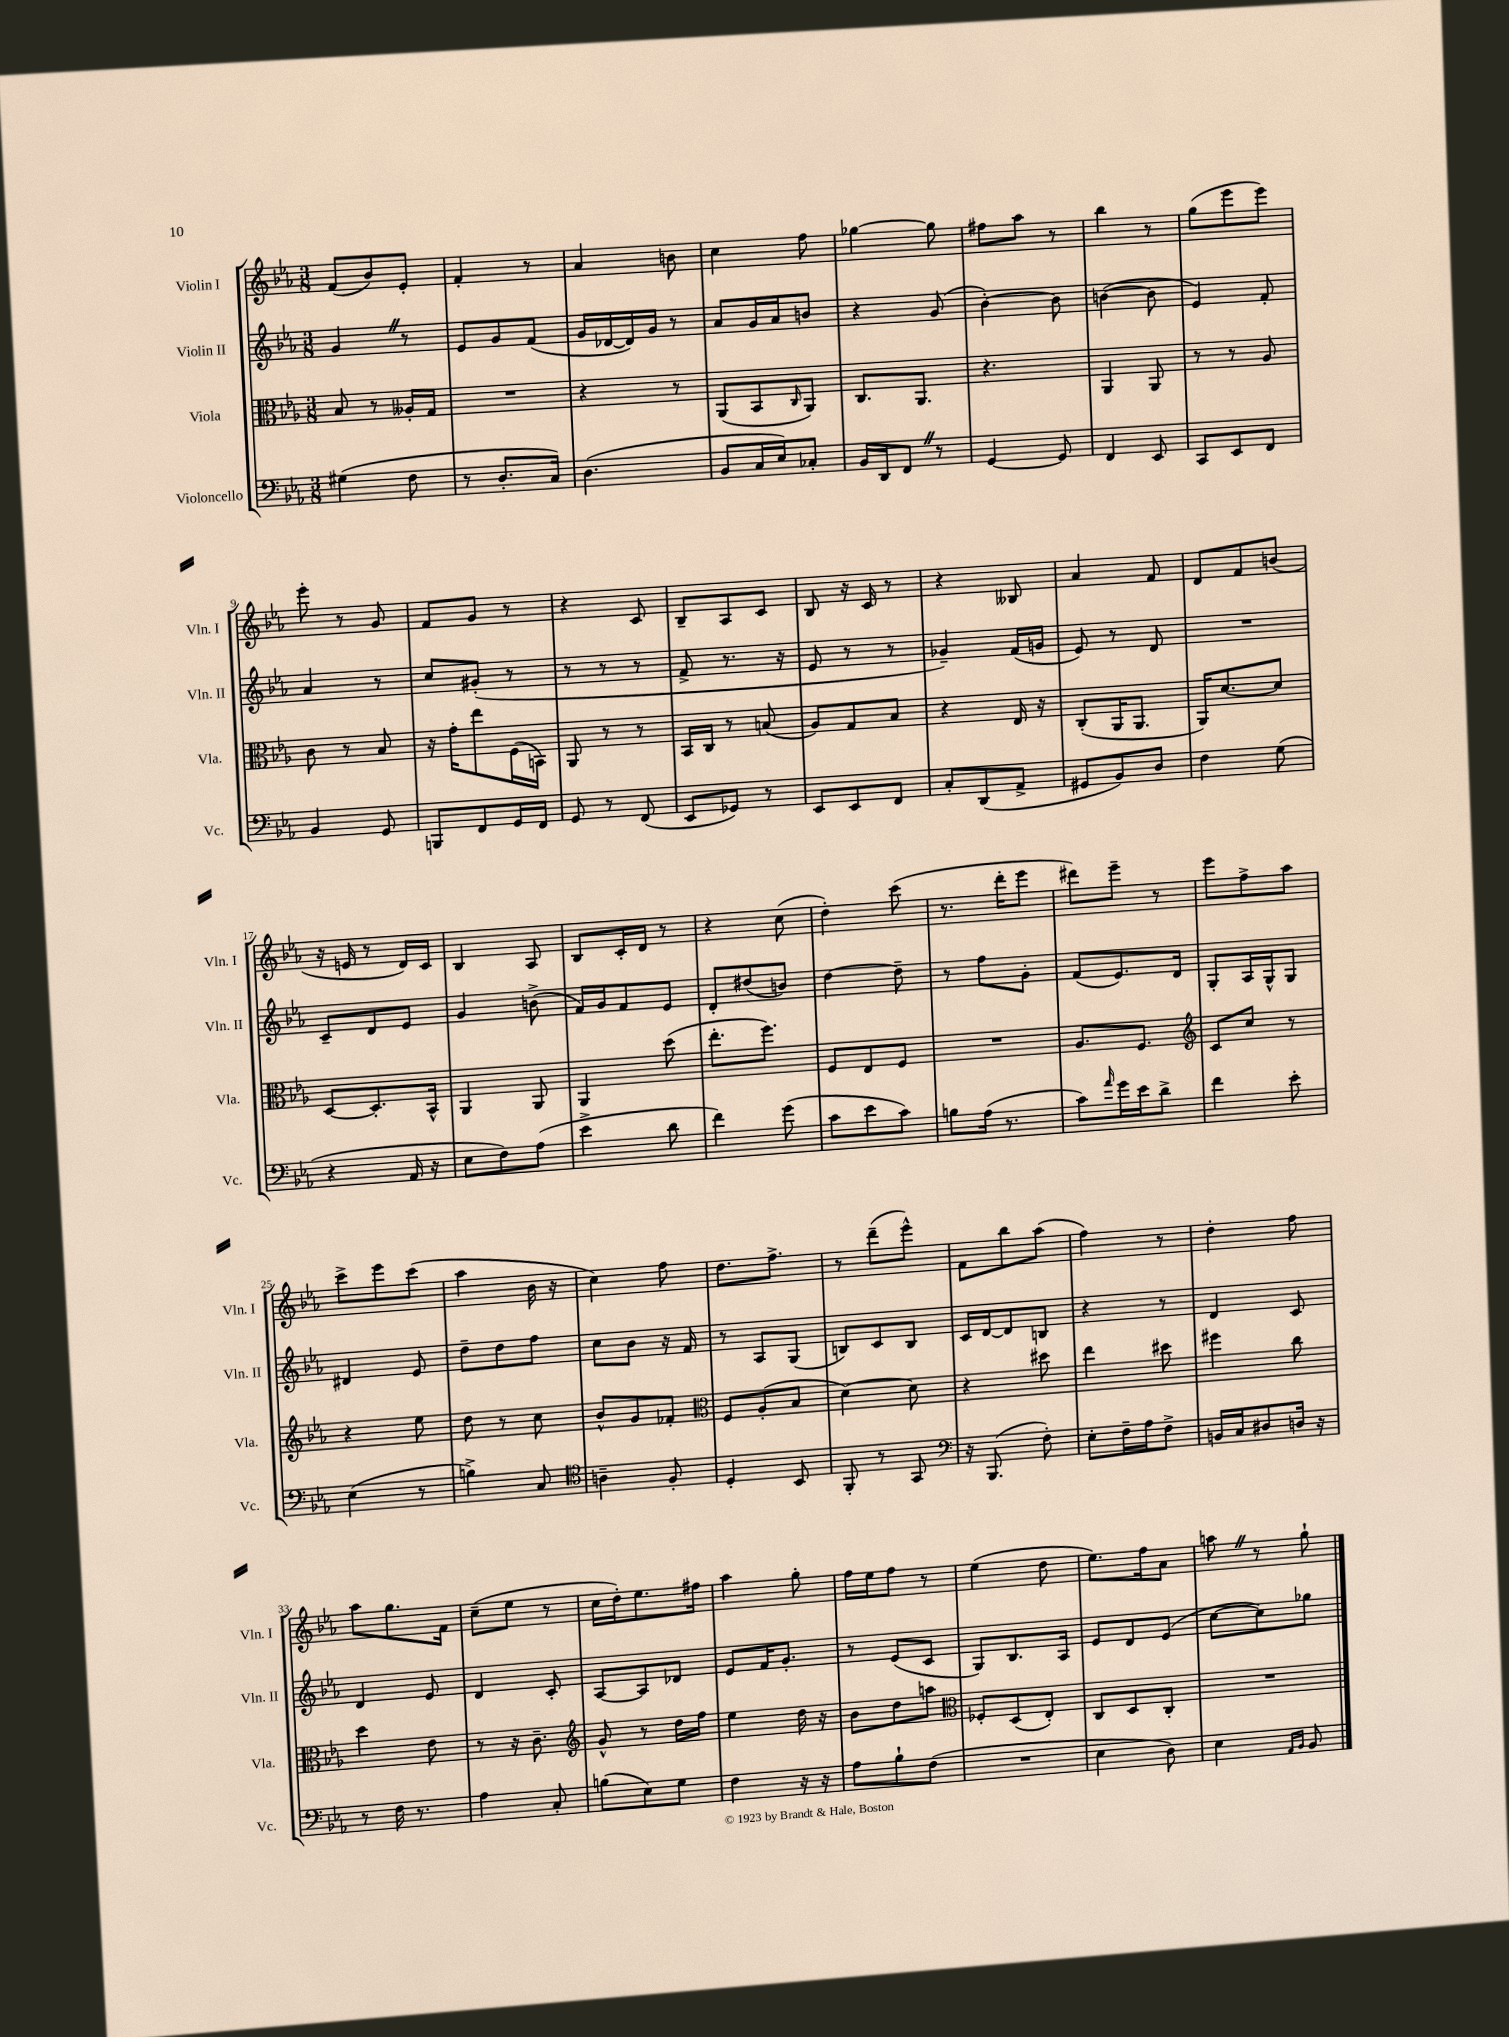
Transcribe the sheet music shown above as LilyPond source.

<<
\new StaffGroup <<
\new Staff = "s0" \with { instrumentName = "Violin I" shortInstrumentName = "Vln. I" } {
    \clef treble \key ees \major \numericTimeSignature \time 3/8
    f'8( bes'8) ees'8-. |
    f'4-. r8 |
    aes'4 b'8 |
    c''4 f''8 |
    ges''4~ ges''8 |
    fis''8 aes''8 r8 |
    bes''4 r8 |
    g''8( ees'''8 ees'''8) |
    ees'''8-. r8 g'8 |
    f'8 g'8 r8 |
    r4 c'8 |
    bes8-- aes8 c'8 |
    bes8 r16 c'16 r8 |
    r4 beses8 |
    aes'4 f'8 |
    d'8 f'8 b'8( |
    r16 e'16 r8 d'16) c'16 |
    bes4 aes8 |
    bes8 c'16-. d'16 r8 |
    r4 c''8( |
    d''4-.) c'''8( |
    r8. d'''16-. ees'''8 |
    dis'''8) ees'''8-- r8 |
    ees'''8 f''8-> aes''8 |
    c'''8-> ees'''8 c'''8( |
    aes''4 bes'16 r16 |
    c''4) f''8 |
    d''8. f''8.-> |
    r8 d'''8--( ees'''8-^) |
    f'8 bes''8 aes''8( |
    f''4) r8 |
    d''4-. f''8 |
    aes''8 g''8. f'16 |
    c''8--( ees''8 r8 |
    c''16 d''16-.) ees''8. fis''16 |
    aes''4 g''8-. |
    f''16 ees''16 f''8 r8 |
    ees''4( d''8 |
    ees''8.) f''16 aes'8 |
    a''8 \once \override BreathingSign.text = \markup { \musicglyph "scripts.caesura.straight" } \breathe r8 g''8-! \bar "|." |
}
\new Staff = "s1" \with { instrumentName = "Violin II" shortInstrumentName = "Vln. II" } {
    \clef treble \key ees \major \numericTimeSignature \time 3/8
    g'4 \once \override BreathingSign.text = \markup { \musicglyph "scripts.caesura.straight" } \breathe r8 |
    ees'8 g'8 f'8( |
    g'16 des'16~ des'16) g'16 r8 |
    aes'8 g'16 aes'16 b'8 |
    r4 g'8( |
    bes'4~-.) bes'8 |
    b'4~( b'8 |
    ees'4) f'8-. |
    aes'4 r8 |
    c''8 gis'8-.( r8 |
    r8 r8 r8 |
    f'8-> r8. r16 |
    ees'8 r8 r8 |
    ges'4--) f'16( g'16 |
    ees'8) r8 d'8 |
    R4. |
    c'8-- d'8 ees'8 |
    g'4 b'8->( |
    f'16) g'16 f'8 ees'8 |
    d'8-. dis''8( b'8) |
    d''4~ d''8-- |
    r8 f''8 g'8-. |
    f'8( ees'8.) d'16 |
    g8-. aes16 g16-^ g8 |
    dis'4 ees'8 |
    d''8-- d''8 f''8 |
    c''8 bes'8 r16 f'16 |
    r8 aes8 g8( |
    b8) c'8 b8 |
    c'16 d'16~ d'8 b8 |
    r4 r8 |
    d'4 c'8 |
    d'4 ees'8 |
    d'4 c'8-. |
    aes8~ aes8 des'8 |
    ees'8 f'16 g'8.-. |
    r8 ees'8( c'8 |
    g8) bes8. aes16 |
    ees'8 d'8 ees'8( |
    c''8~ c''8) ges''8 \bar "|." |
}
\new Staff = "s2" \with { instrumentName = "Viola" shortInstrumentName = "Vla." } {
    \clef alto \key ees \major \numericTimeSignature \time 3/8
    bes8 r8 aeses16-. g16 |
    R4. |
    r4 r8 |
    aes,8( bes,8 \grace { c16 } aes,8) |
    c8. aes,8. |
    r4. |
    aes,4 aes,8 |
    r8 r8 aes8 |
    c'8 r8 bes8 |
    r16 g'16-. ees''8 f16( b,16) |
    aes,8 r8 r8 |
    bes,16 c16 r8 b8( |
    aes8) g8 bes8 |
    r4 ees16 r16 |
    c8-.( aes,16 aes,8. |
    aes,16) d'8.~ d'8 |
    d8~ d8.-. bes,16-^ |
    aes,4 aes,8 |
    aes,4 d''8( |
    ees''8.-. f''8.) |
    f8 ees8 f8 |
    R4. |
    aes8. f8. |
    \clef treble c'8 c''8 r8 |
    r4 ees''8 |
    d''8 r8 c''8 |
    bes'8-^ g'8 fes'8-. |
    \clef alto f8 aes8-.( bes8 |
    d'4~) d'8 |
    r4 dis''8 |
    ees''4 dis''8 |
    fis''4 c''8 |
    d''4 ees'8 |
    r8 r16 c'8.-- |
    \clef treble g'8-^ r8 d''16 f''16 |
    ees''4 d''16 r16 |
    bes'8 d''8 a''8 |
    \clef alto fes8-. d8( ees8-.) |
    c8 d8 c8-. |
    R4. \bar "|." |
}
\new Staff = "s3" \with { instrumentName = "Violoncello" shortInstrumentName = "Vc." } {
    \clef bass \key ees \major \numericTimeSignature \time 3/8
    gis4( f8 |
    r8 d8.-. c16) |
    d4.( |
    bes,8 c16 ees16) ces8-. |
    bes,16 d,16 f,8 \once \override BreathingSign.text = \markup { \musicglyph "scripts.caesura.straight" } \breathe r8 |
    g,4~ g,8 |
    f,4 ees,8 |
    c,8 ees,8 f,8 |
    bes,4 g,8 |
    b,,8 f,8 g,16 f,16 |
    g,8 r8 f,8( |
    ees,8 ges,8) r8 |
    ees,8 ees,8 f,8 |
    c8-. d,8( aes,8-> |
    gis,8 bes,8) d8 |
    f4 g8( |
    r4 aes,16 r16 |
    ees8 f8) aes8( |
    ees'4-> d'8 |
    f'4) g'8( |
    c'8 ees'8 c'8) |
    b8 aes16( r8. |
    c'8) \grace { aes'16 } g'16 ees'16 d'8-> |
    f'4 ees'8-. |
    ees4( r8 |
    b4->) c8 |
    \clef tenor a4-- f8-. |
    d4-. bes,8 |
    f,8-. r8 g,8 |
    \clef bass r16 bes,,8.( f8-.) |
    ees8-. f16-- aes16 f8-> |
    b,16 c16 dis8 d16 r16 |
    r8 f16 r8. |
    aes4 c8-. |
    b8( ees8) g8 |
    f4 r16 r16 |
    aes8 bes8-! f8( |
    R4. |
    ees4 d8) |
    ees4 \grace { aes,16 bes,16 } bes,8 \bar "|." |
}
>>
>>
